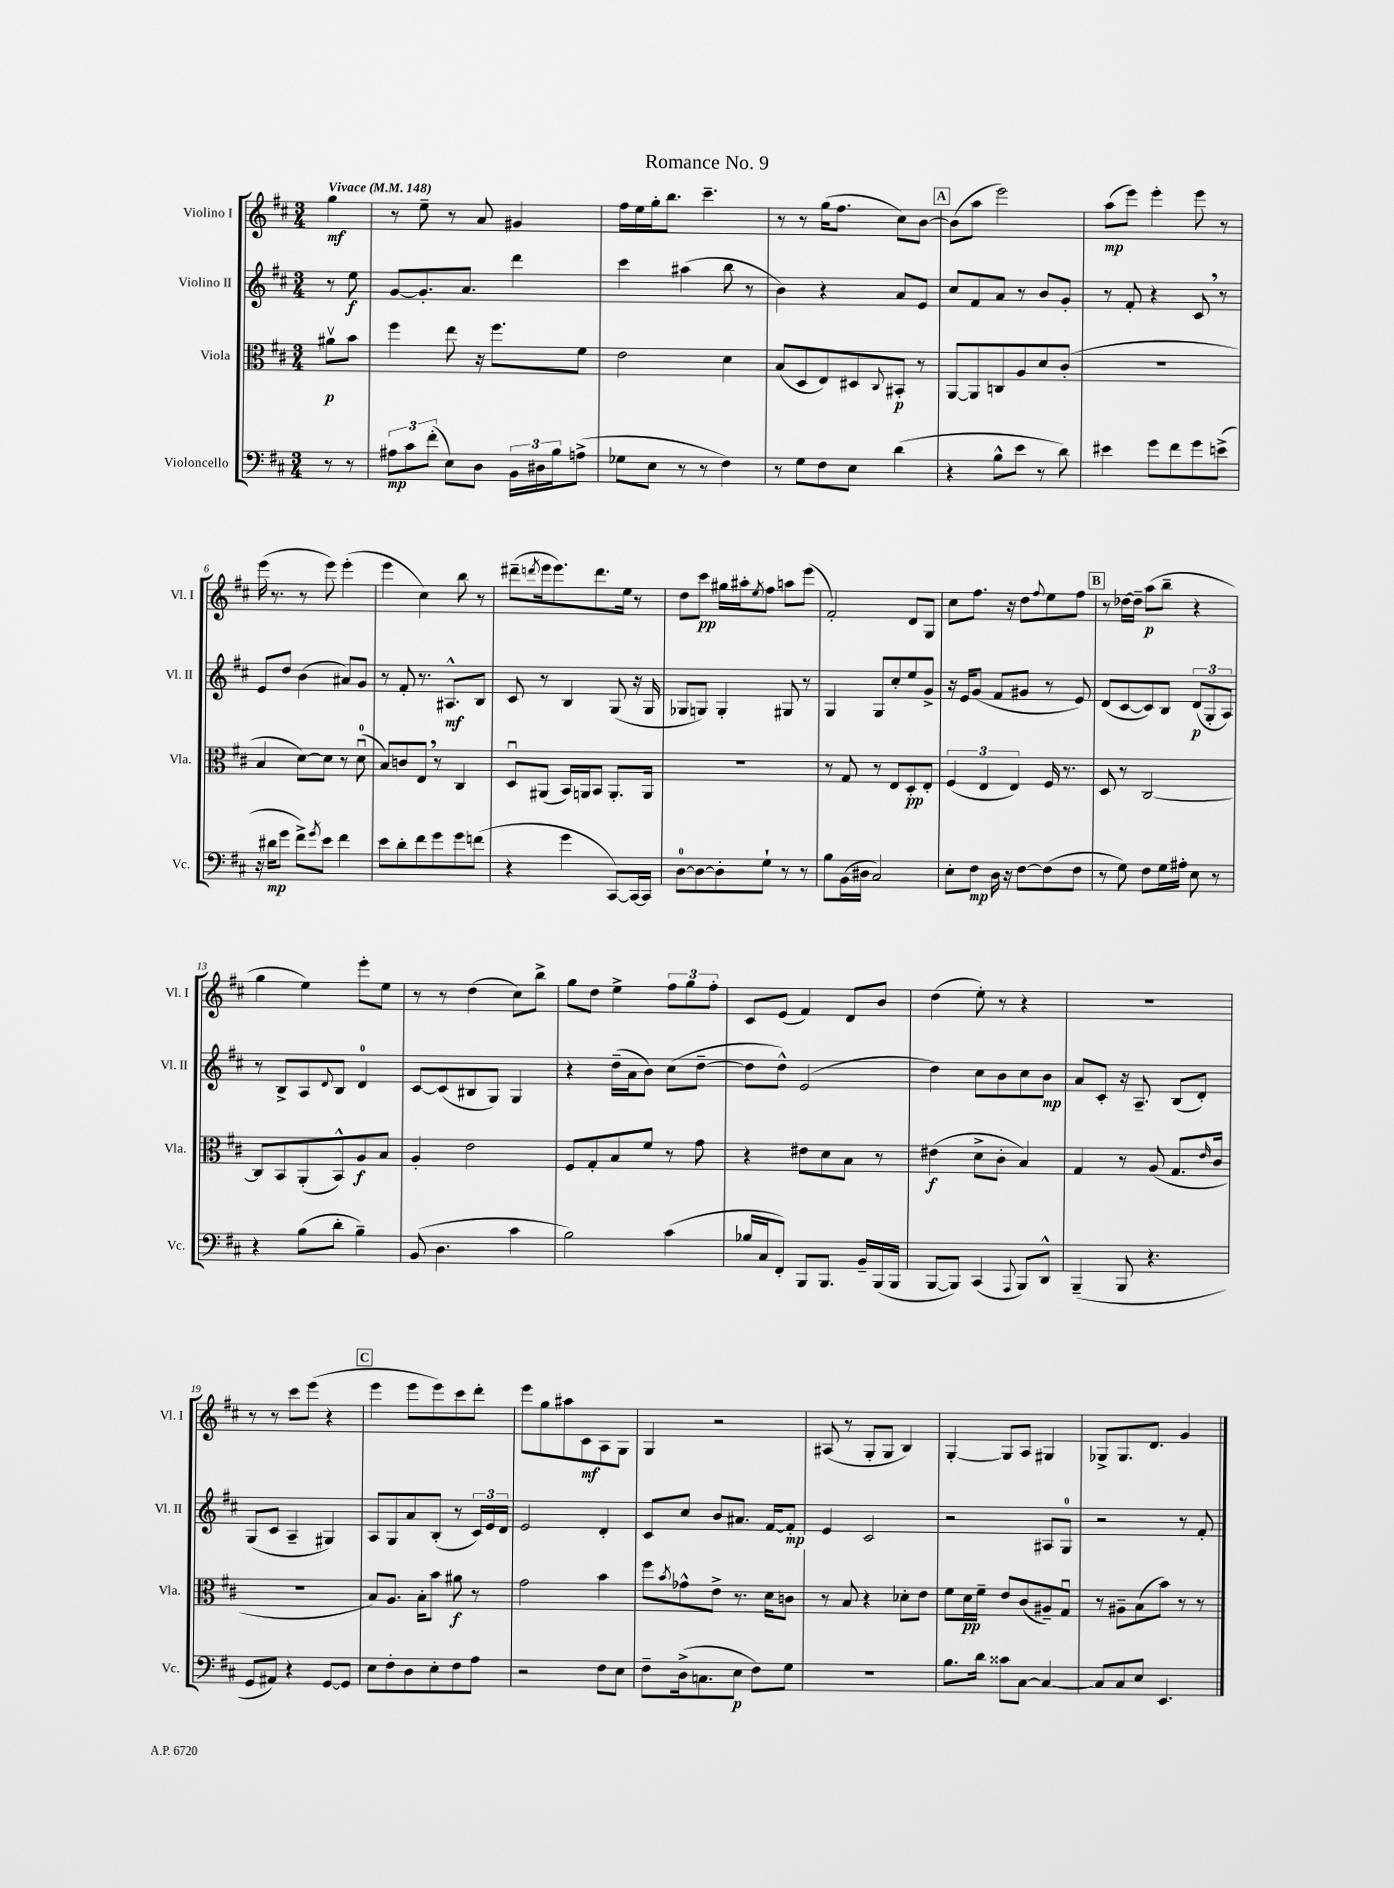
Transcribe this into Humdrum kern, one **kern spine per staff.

**kern	**kern	**kern	**kern
*staff4	*staff3	*staff2	*staff1
*clefF4	*clefC3	*clefG2	*clefG2
*k[f#c#]	*k[f#c#]	*k[f#c#]	*k[f#c#]
*M3/4	*M3/4	*M3/4	*M3/4
*MM148	*MM148	*MM148	*MM148
8r	8a#v	8r	4gg
8r	8b	8ee	.
=	=	=	=
12A#	4ff#	[8g	8r
12c#	.	.	.
.	.	8.g']	8ee~
(12f#'	.	.	.
8E)	8ee	.	8r
.	.	8.a	.
8D	16r	.	8a
.	8.ff#	.	.
24BB	.	4ddd	4g#
24D#	.	.	.
24B	.	.	.
(8A^	8f#	.	.
=	=	=	=
8G-	2e	4ccc#	16ff#
.	.	.	16ee
8E	.	.	16gg'
.	.	.	8.bb
8r	.	(4aa#	.
8r	.	.	4.ccc#~
4F#)	4d	8bb	.
.	.	8r	.
=	=	=	=
8r	(8B	4b)	8r
8G	8D	.	8r
8F#	8E)	4r	(16gg
.	.	.	8.ff#
8E	8D#	.	.
.	8qqC#	.	.
(4d	8BB#'	8a	8cc#)
.	8r	8e	[8b
=	=	=	=
4r	[8AA	8cc#	(8b]
.	8AA]	8f#	8aa
8B^^	8C	8a	2eee)
8e	8A	8r	.
8r	8d	8b	.
8d)	(8c#'	8g'	.
=	=	=	=
4e#	2.r	8r	(8aa
.	.	8f#'	8eee)
8g	.	4r	4eee'
8f#	.	.	.
8g	.	8c#	8eee
(8e^	.	8r	8r
=	=	=	=
16r	4B	8e	(16eee
16d#	.	.	8.r
8g	.	8dd	.
8f#^)	[8d)	(4b	8r
8qg	.	.	.
8e	8d]	.	8eee)
4f#	8r	8a#)	(4eee'
.	(8du	8g	.
=	=	=	=
8e	8B)	8r	4eee
8d'	8c	8f#'	.
8f#	8E	8.r	4cc#)
8g	8r	.	.
.	.	8.A#^^	.
8g	4C#	.	8bb
(8f	.	8B	8r
=	=	=	=
4r	8Du	8c#	(8ddd#~
.	.	.	8qddd
.	(8AA#	8r	16eee
.	.	.	8.eee)
4g	16BB)	4B	.
.	16AA	.	.
.	8BB	.	8.ddd
[8CC#)	8.AA'	(8G	.
.	.	.	16ee
16CC#_	.	16r	8r
16CC#]	16AA	16G	.
=	=	=	=
[8D	2.r	8G-	8dd
8D_	.	8G)	8ccc#
8D']	.	4G'	16gg#
.	.	.	16aa#'
.	.	.	8qee
8G`	.	.	8ff#
8r	.	8G#	8aa
8r	.	8r	(8eee
=	=	=	=
8B	8r	4G	2f#')
(16BB	8G	.	.
16D#	.	.	.
2C#)	8r	8G	.
.	8E	8cc#'	.
.	8D'	8ee	8d
.	8E'	8g^	8G
=	=	=	=
8E'	(6F#	16r	8cc#
.	.	16e	.
8F#	.	(8g	8.ff#
.	6E	.	.
16D	.	8f#	.
16r	.	.	16r
.	6E)	.	.
[8F#	.	8g#	8dd
.	.	.	8qqff#
(8F#]	16F#	8r	8ee
.	8.r	.	.
8F#	.	8e)	8ff#
=	=	=	=
8r	8D	(8d	8r
8G)	8r	[8c#	[16dd-
.	.	.	16dd-~]
8F#	[2C#	8c#])	(8aa
16G	.	8B	8bb~
16A#'	.	.	.
8E	.	(12d	4r
.	.	12G'	.
8r	.	.	.
.	.	12A)	.
=	=	=	=
4r	8C#]	8r	4gg
.	8BB	8B^	.
(8B	(8AA'	8A	4ee)
.	.	8qqd	.
8d'	8BB^^)	8B	.
4B~)	8A	4d	8eee'
.	8B	.	8ee
=	=	=	=
(8BB	4A'	[8c#	8r
4.D	.	(8c#]	8r
.	2e	8B#	(4dd
.	.	8G)	.
4c#	.	4G	8cc#)
.	.	.	8bb^
=	=	=	=
2B)	8F#	4r	8gg
.	8G'	.	8dd
.	8B	(16dd~	4ee^
.	.	16a	.
.	8f#	8b)	.
(4c#	8r	(8cc#	12ff#
.	.	.	12gg
.	8g	[8dd~	.
.	.	.	12ff#'
=	=	=	=
16B-	4r	8dd]	8c#
16C#	.	.	.
8FF#')	.	8dd^^)	(8e
8BBB	8e#	(2e	4f#)
8.BBB	8d	.	.
.	8B	.	8d
16BB~	.	.	.
(16BBB	8r	.	8b
16BBB	.	.	.
=	=	=	=
[8BBB	(4e#	4dd)	(4dd
8BBB])	.	.	.
(4CC#	8d^	8cc#	8ee')
.	8c#'	8b	8r
8qqAAA	.	.	.
8BBB)	4B)	8cc#	4r
8DD^^	.	8b	.
=	=	=	=
(4BBB~	4G	8a	2.r
.	.	8c#'	.
8BBB	8r	16r	.
.	.	8.A~	.
4.r	(8A	.	.
.	8.G	(8B	.
.	.	8d')	.
.	16qqe	.	.
.	16c#	.	.
=	=	=	=
8GG	2.r	(8G	8r
8AA#)	.	8c#	8r
4r	.	4A~	8ccc#
.	.	.	(8eee
[8GG	.	4G#)	4r
8GG]	.	.	.
=	=	=	=
8E	8B)	8A	4eee
8F#'	8.A	8G	.
8D	.	8a	8eee
.	16B'	.	.
8E'	8b	(8B'	8eee)
8F#	8a#	8r	8ccc#
8A	8r	24c#)	8ddd'
.	.	24e	.
.	.	24d	.
=	=	=	=
2r	2g	2e	8eee
.	.	.	8gg
.	.	.	8aa#
.	.	.	8c#
8F#	4b	4d'	8A
8E	.	.	8G
=	=	=	=
8F#~	8ff#	8c#	4G
.	8qb	.	.
(16D^	8g-^^	8cc#	.
8.C	.	.	.
.	8e^	8b	2r
8E	8.r	8.a#	.
8F#)	.	.	.
.	16d	[16f#	.
8G	8c	8f#']	.
=	=	=	=
2.r	8r	4e	(8A#
.	8B	.	8r
.	4r	2c#	8G'
.	.	.	8G
.	8d-'	.	4B)
.	8e	.	.
=	=	=	=
8.B	8f#	2r	[4G'
.	16d	.	.
16d	16f#~	.	.
8c##	8e	.	8G]
[8C#	(8c#	.	8A
4C#_	8A#~)	8A#	4G#
.	8Gu	8G	.
=	=	=	=
8C#]	8r	2r	8G-^
8C#	8A#~	.	8.G-
8E	(8B	.	.
.	.	.	8.d
4.EE	8b)	.	.
.	8r	8r	4g
.	8r	8f#'	.
==	==	==	==
*-	*-	*-	*-
